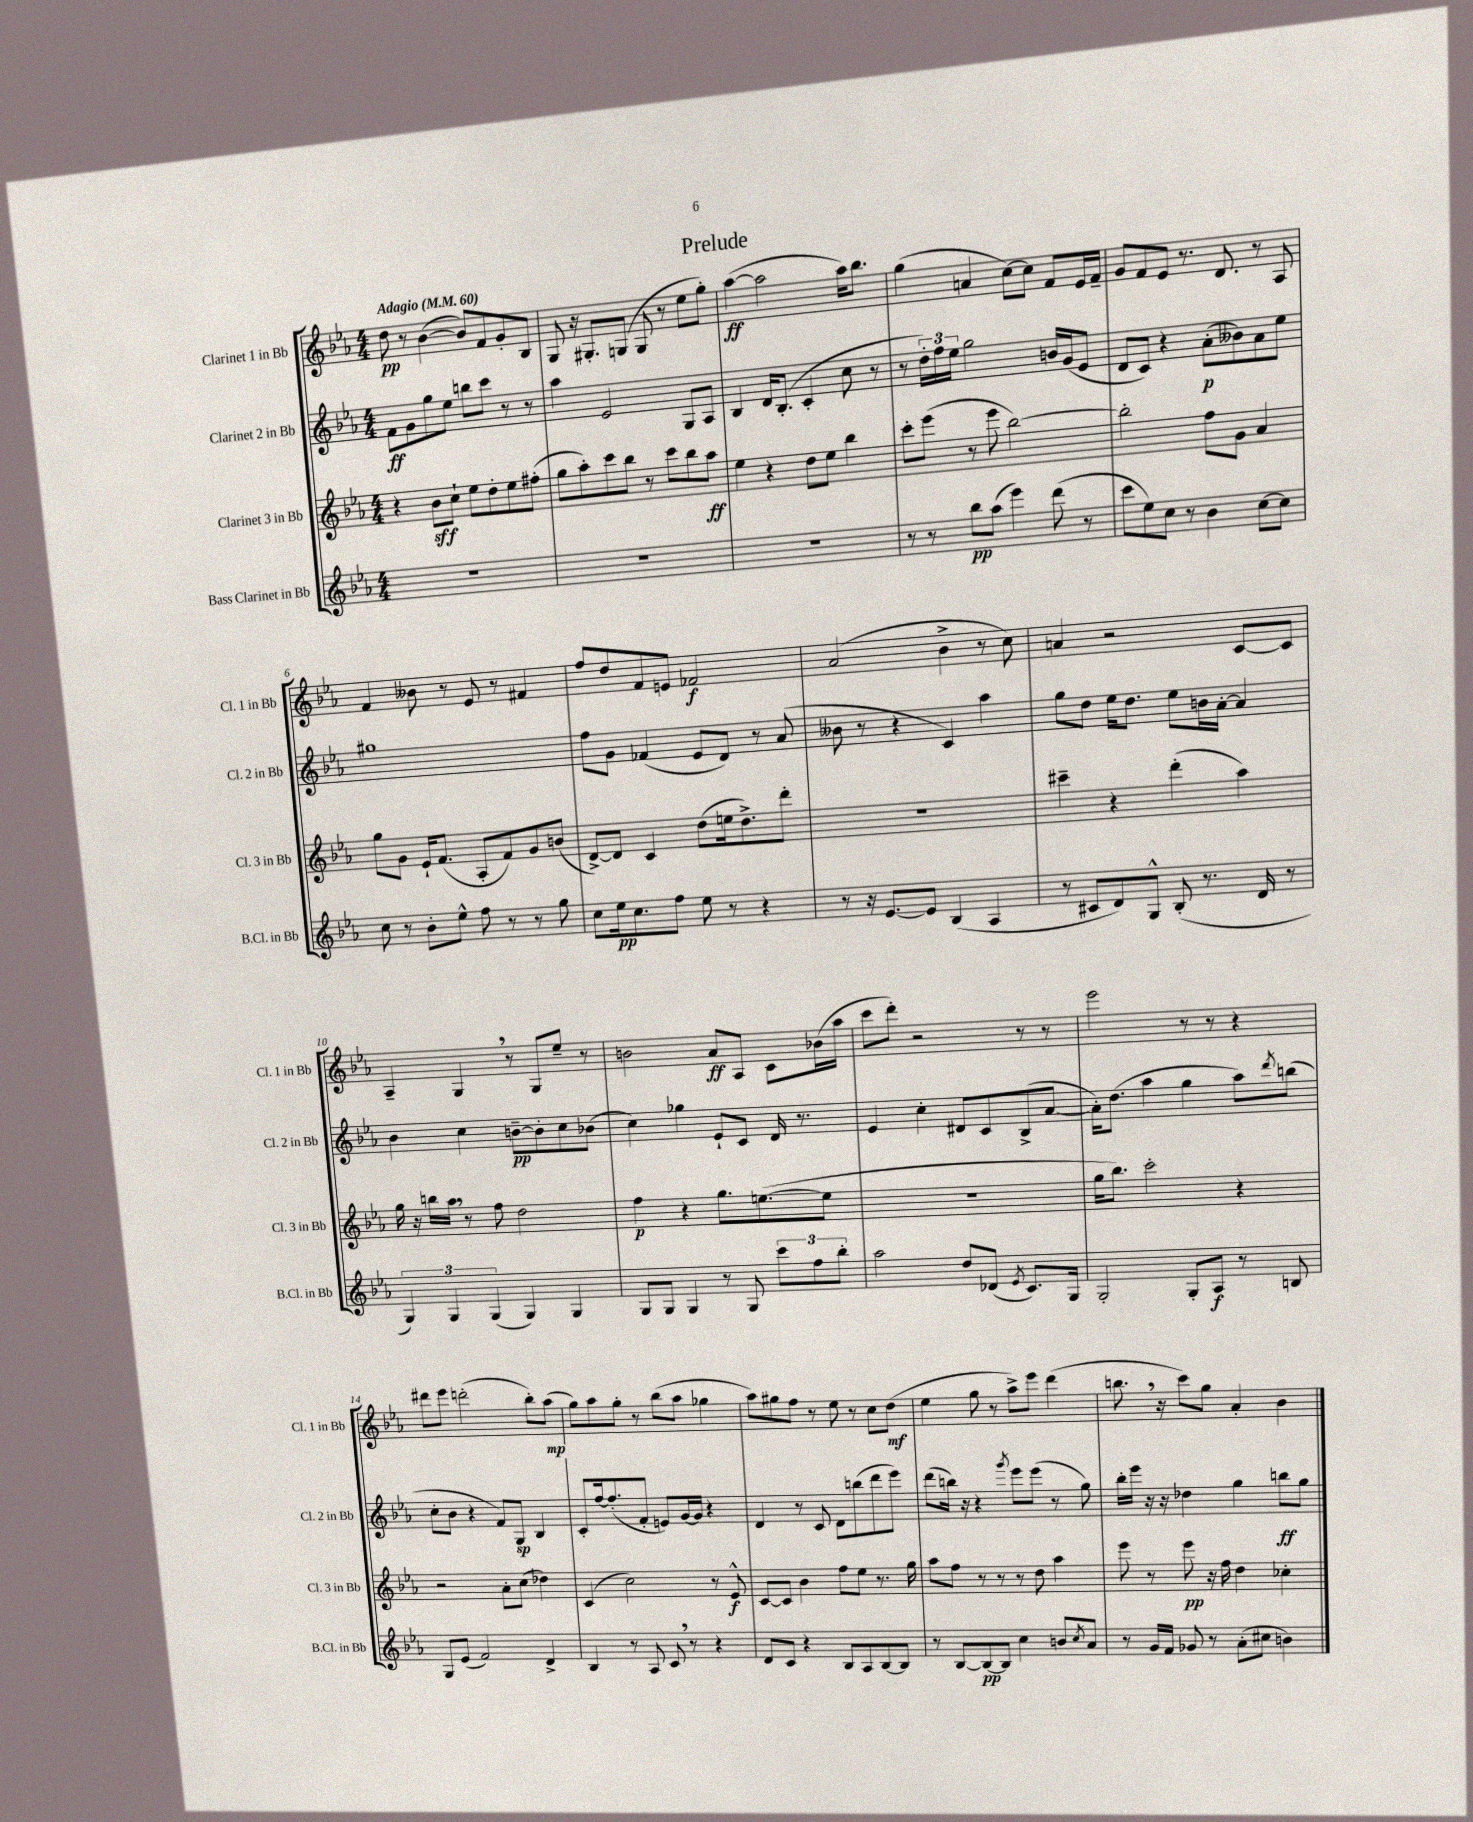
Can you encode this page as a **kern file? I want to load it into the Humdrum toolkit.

**kern	**kern	**kern	**kern
*staff4	*staff3	*staff2	*staff1
*clefG2	*clefG2	*clefG2	*clefG2
*k[b-e-a-]	*k[b-e-a-]	*k[b-e-a-]	*k[b-e-a-]
*M4/4	*M4/4	*M4/4	*M4/4
*MM60	*MM60	*MM60	*MM60
1r	4r	8f\L	8dd\
.	.	8g\	8r
.	8b-\L	8gg\	([4b-\
.	8cc`\J	8ee-\J	.
.	8ee-\L	8bb\L	8b-/]L)
.	8dd'\	8ccc\J	8f/
.	8ee-\	8r	8g'/
.	(8ff#'\J	8r	8B-/J
=	=	=	=
1r	8gg\L	4aa-\	8G/
.	8aa-'\)	.	16r
.	.	.	8.G#'/L
.	8ccc\	2e-/	.
.	8bb-\J	.	(8G/J
.	8r	.	8G/
.	8ccc\L	.	8r
.	8bb-\	8G/L	8ee-\L
.	8aa-\J	8A-/J	8gg'\J)
=	=	=	=
1r	4ee-\	4B-/	([4aa-\
.	4r	16d/LK	2aa-\]
.	.	(8.B-'/J	.
.	8dd\L	4c'/	.
.	8ee-\J	.	.
.	4bb-\	8cc\	16aa-\LK)
.	.	.	8.bb-\J
.	.	8r	.
=	=	=	=
8r	8ccc'\L	8r	(4gg\
8r	(8eee-\J	24dd'\LL)	.
.	.	24ff\	.
.	.	24ee-\JJ	.
8bb-\L	8r	2gg\	4a/
(8aa-\J	8eee-\	.	.
4eee-\)	[2bb-\)	.	[8cc\L)
.	.	.	8cc\]J
(8ddd\	.	16b/LL	8f/L
.	.	(16g/J	.
8r	.	8e-/J	16e-/L
.	.	.	16f~/JJ
=	=	=	=
8ccc\L	2bb-'\]	8d/L	8g/L
8ee-\)	.	8c/J)	8f/
8cc\J	.	4r	8e-/J
8r	.	.	8.r
4b-\	8ff\L	(8a-'\L	.
.	.	.	8.d/
.	8g\J	8b--\)	.
[8cc\L	4a-/	8a-\	8r
8cc\]J	.	8ee-\J	8A-/
=	=	=	=
8cc\	8gg\L	1gg#	4f/
8r	8g\J	.	.
8b-'\L	16e-`/LK	.	8b--\
.	(8.f/J	.	.
8ee-^^\J	.	.	8r
8ff\	8A-'/L	.	8e-/
8r	8f/)	.	8r
8r	8g/	.	4f#/
8gg\	(8b/J	.	.
=	=	=	=
8cc\L	[8d^/L)	8ff\L	8ff/L
16ee-\k	8d/]J	8g\J	8dd/
8.cc\	.	.	.
.	4c/	(4f-/	8f/
8ff\J	.	.	8e/J
8ee-\	(8dd\L	8e-/L	2f-/
8r	16ee\k	8d/J)	.
.	8.dd^\)	.	.
4r	.	8r	.
.	8ddd'\J	(8a-/	.
=	=	=	=
8r	1r	8b--\	(2a-/
16r	.	8r	.
[8.e-/L	.	.	.
.	.	4r	.
8e-/]J	.	.	.
(4B-/	.	4c/)	4b-^\
4A-/	.	4aa-\	8r
.	.	.	8cc\)
=	=	=	=
8r	4ccc#~\	8gg\L	4a/
8c#/L	.	8dd\J	.
8d/)	4r	16ee-\LK	2r
.	.	8.dd\J	.
8G^^/J	.	.	.
(8B-'/	(4ddd'\	8ee-\L	.
8.r	.	16b\L	.
.	.	[16a-'\JJ	.
.	4aa-\)	4a-/]	[8c/L
16d/	.	.	.
8r	.	.	8c/]J
=	=	=	=
6G/)	16gg\	4b-\	4A-~/
.	16r	.	.
.	16bb\LL	.	.
6G/	.	.	.
.	16aa-\JJ	.	.
.	8r	4cc\	4G/
(6G/	.	.	.
.	8ff\	.	.
4G/)	2dd\	[8b~\L	8r
.	.	8b'\]	8G/L
4G/	.	8cc\	8ee-~/J
.	.	(8b-\J	8r
=	=	=	=
8G/L	4ff\	4cc\)	2b\
8G/J	.	.	.
4G/	4r	4gg-\	.
8r	8.gg\L	8e-`/L	8a-/L
8G/	.	8c/J	8A-/J
.	([8.ee\	.	.
12ccc\L	.	16d/	8c\L
.	.	8.r	.
12ff\	.	.	.
.	8ee\]J	.	(16b-\L
12bb-'\J	.	.	.
.	.	.	16aa-\JJ
=	=	=	=
2aa-\	1r	4e-/	8ccc\L
.	.	.	8ddd'\J)
.	.	4cc'\	2r
8dd/L	.	8d#/L	.
(8d-/J	.	8c/	.
8qe-/	.	.	.
8.c/L)	.	(8B-^/	8r
.	.	[8a-/J	8r
16G/Jk	.	.	.
=	=	=	=
2G'/	16gg\LK	16a-'\]LK)	2eee-\
.	8.bb-\J)	(8.dd\J	.
.	2ccc'\	4aa-\	.
8G'/L	.	4gg\	8r
8A-/J	.	.	8r
8r	4r	8aa-\L)	4r
.	.	8qddd/	.
8B/	.	(8bb\J	.
=	=	=	=
8G/L	2r	8cc'\L	8ddd#\L
(8e-/J	.	8b-\J	8eee-\J
2f/)	.	4r	(2ddd'\
.	8a-'\L	8f/L)	.
.	(8cc\J	8G/J	.
4d^/	4dd-\)	4B-/	8bb-'\L)
.	.	.	(8aa-\J
=	=	=	=
4B-/	(4c/	8c'/L	8gg\L)
.	.	[16ff/k	8aa-\
.	.	(8.ff'/]	.
8r	2cc\)	.	8gg'\J
8A-/	.	8f'/J	8r
8c/	.	8e/L)	(8bb-\L
8r	.	[16g/L	8aa-\J
.	.	16g/]JJ	.
4r	8r	4r	4gg-\
.	8e-^^/	.	.
=	=	=	=
8d/L	[8c/L	4d/	8aa-\L)
8c/J	8c/]J	.	8gg#\
4r	4b-\	8r	8ff\J
.	.	8c/	8r
8B-/L	8ff\L	8d\L	8ee-\
8A-/	8ee-\J	(8bb\	8r
[8B-/	8.r	8ddd\	8cc\L
8B-/]J	.	8eee-\J)	(8dd\J
.	16gg\	.	.
=	=	=	=
8r	8aa-\L	(8ddd\L	4ee-\
[8B-/L	8ff\J	16bb\Jk)	.
.	.	16r	.
8B-/_	8r	4r	8gg\
8B-/]J	8r	.	8r
.	.	8qggg/	.
4cc\	8r	8eee-\L	8aa-^\L)
.	8dd\	(8eee-\J	8eee-\J
8b/L	4aa-\	8r	(4ddd\
8qcc/	.	.	.
8a-/J	.	8gg\)	.
=	=	=	=
8r	8eee-\	16bb-'\LL	8.bb\
.	.	16eee-\JJ	.
16g/LL	8r	16r	.
16f/JJ	.	16r	16r
8g-/	8eee-\	4dd-\	8ccc\L)
8r	16r	.	8gg\J
.	16ff\	.	.
(8a-'\L	4dd\	4gg\	4a-'/
8cc#\J	.	.	.
4b\)	4cc-'\	8bb\L	4b-\
.	.	8gg\J	.
==	==	==	==
*-	*-	*-	*-
